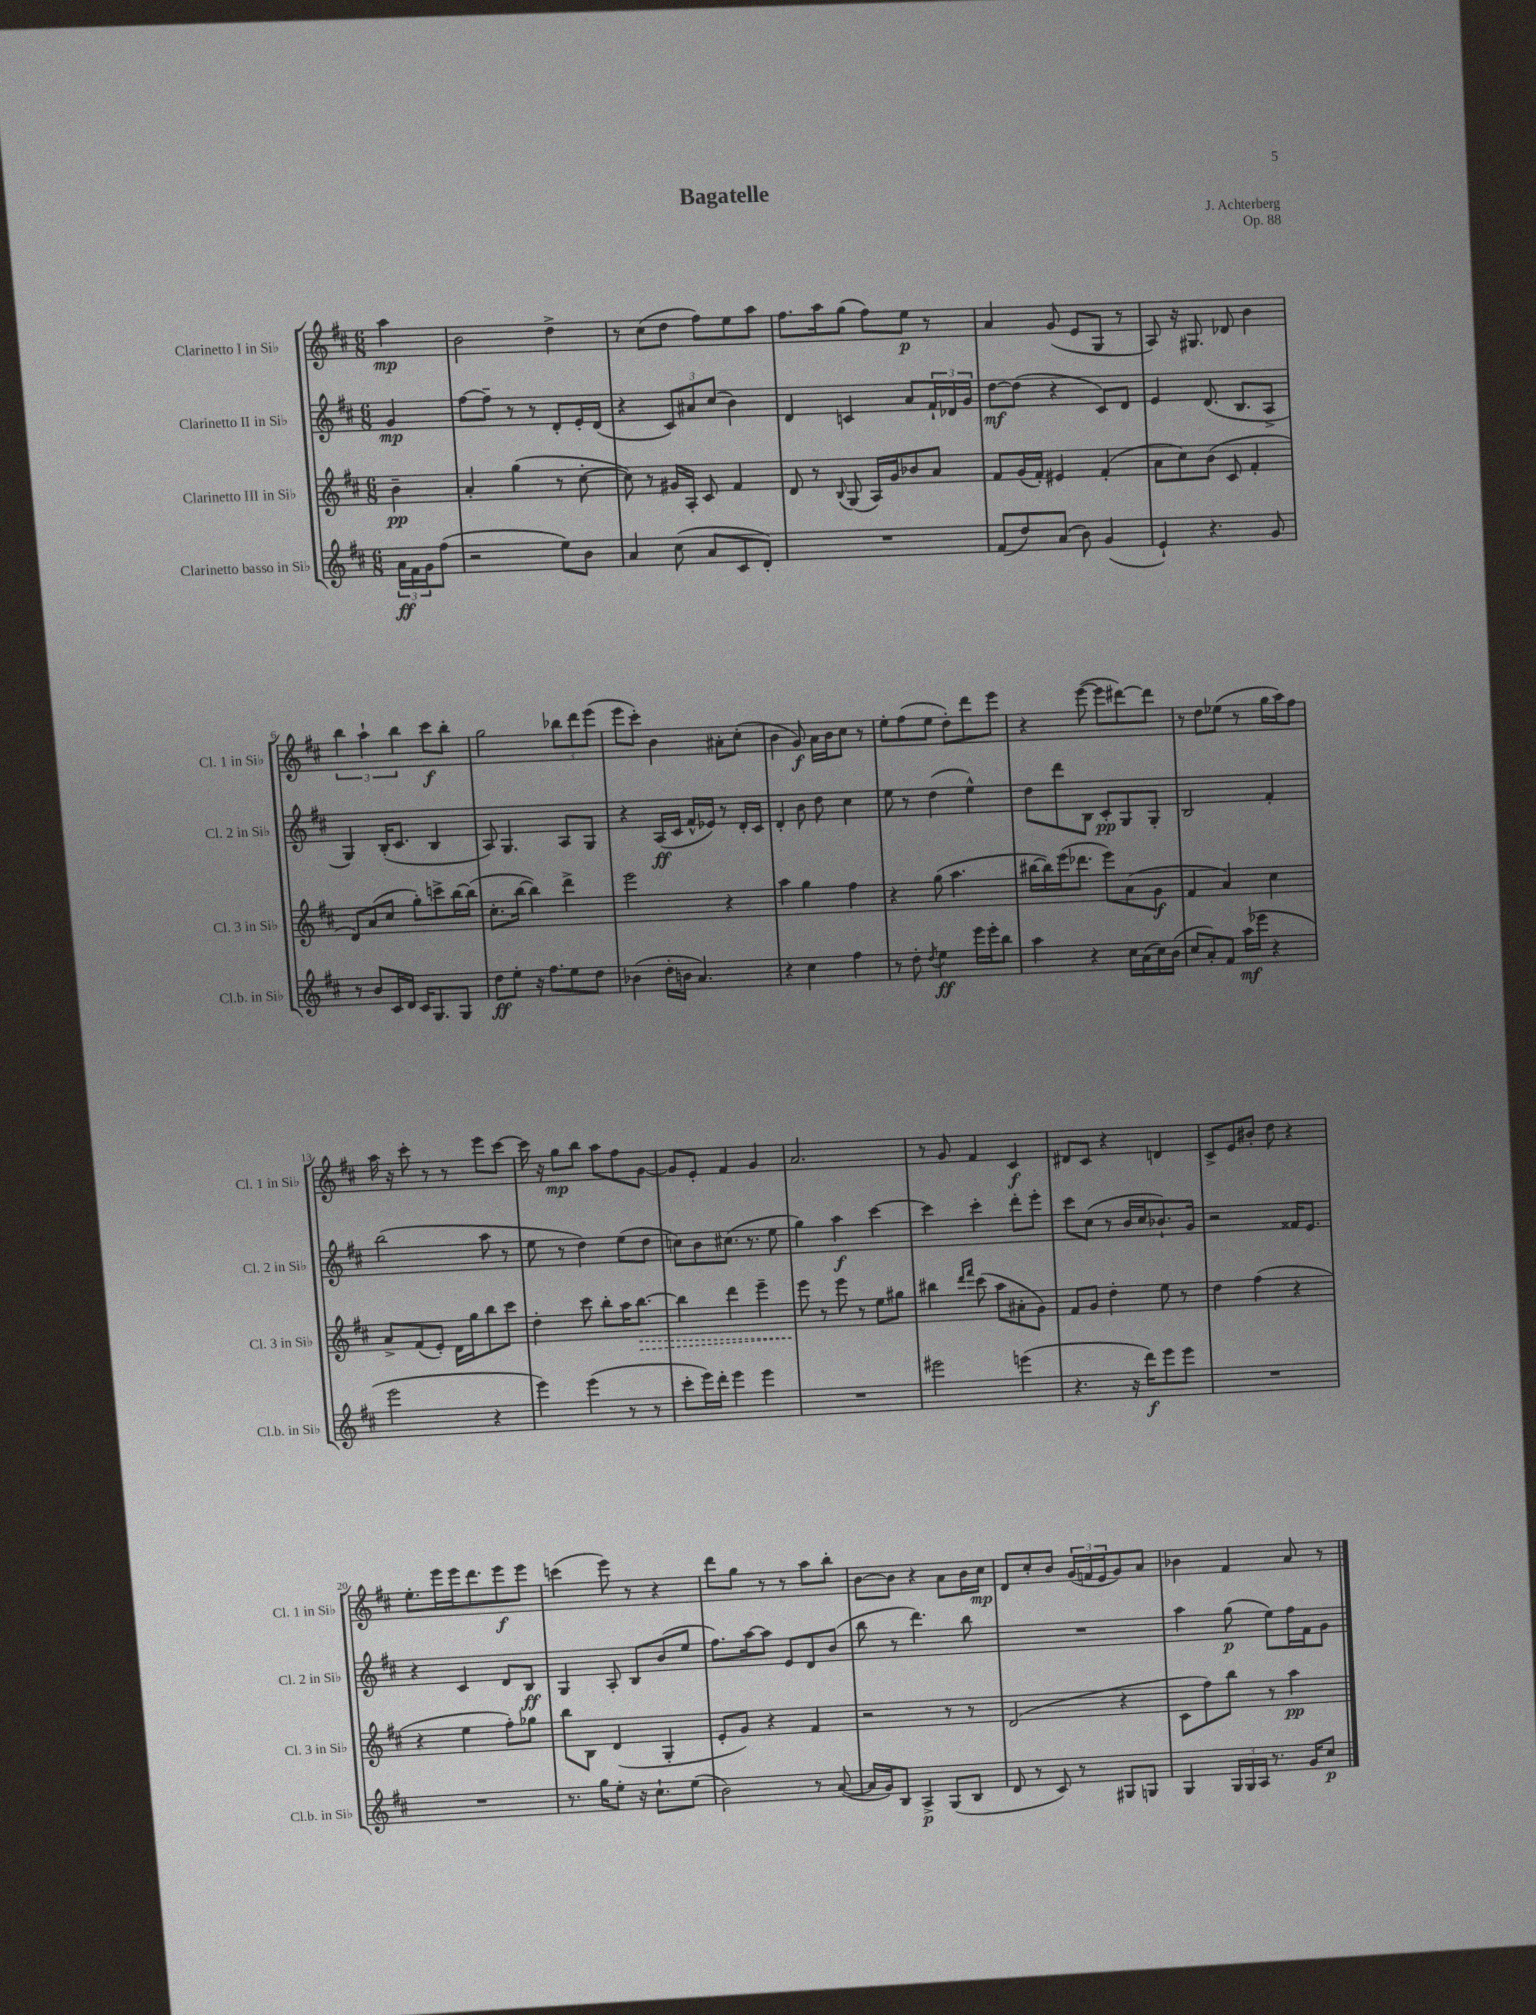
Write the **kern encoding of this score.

**kern	**dynam	**kern	**dynam	**kern	**dynam	**kern	**dynam
*part4	*part4	*part3	*part3	*part2	*part2	*part1	*part1
*staff4	*staff4	*staff3	*staff3	*staff2	*staff2	*staff1	*staff1
*I"Clarinetto basso in Si♭	*	*I"Clarinetto III in Si♭	*	*I"Clarinetto II in Si♭	*	*I"Clarinetto I in Si♭	*
*I'Cl.b. in Si♭	*	*I'Cl. 3 in Si♭	*	*I'Cl. 2 in Si♭	*	*I'Cl. 1 in Si♭	*
*clefG2	*	*clefG2	*	*clefG2	*	*clefG2	*
*k[f#c#]	*	*k[f#c#]	*	*k[f#c#]	*	*k[f#c#]	*
*M6/8	*	*M6/8	*	*M6/8	*	*M6/8	*
=	=	=	=	=	=	=	=
24a\LL	ff	4b~\	pp	4g/	mp	4aa\	mp
24f#\	.	.	.	.	.	.	.
24g\J	.	.	.	.	.	.	.
(8ff#\J	.	.	.	.	.	.	.
=1	=1	=1	=1	=1	=1	=1	=1
2r	.	4a'/	.	[8ff#\L	.	2b\	.
.	.	.	.	8ff#~\J]	.	.	.
.	.	(4gg\	.	8r	.	.	.
.	.	.	.	8r	.	.	.
8ee\L)	.	8r	.	8d'/L	.	4dd^\	.
8b\J	.	[8cc#'\	.	16e'/L	.	.	.
.	.	.	.	(16d/JJ	.	.	.
=2	=2	=2	=2	=2	=2	=2	=2
4a/	.	8cc#\])	.	4r	.	8r	.
.	.	8r	.	.	.	(8cc#\L	.
(8cc#\	.	16g#X/LL	.	12c#/L)	.	8dd\J	.
.	.	16A'/JJ	.	.	.	.	.
.	.	.	.	12a#X/	.	.	.
8a/L	.	8c#/	.	.	.	8ff#\L)	.
.	.	.	.	(12cc#/J	.	.	.
8c#/	.	4f#/	.	4b\)	.	8ee\	.
8d'/J)	.	.	.	.	.	8aa\J	.
=3	=3	=3	=3	=3	=3	=3	=3
2.r	.	8d/	.	4d/	.	8.ff#\L	.
.	.	8r	.	.	.	.	.
.	.	.	.	.	.	16aa\k	.
.	.	8qqB/	.	.	.	.	.
.	.	(8G/	.	4cn/	.	(8gg\J	.
.	.	16A/LL)	.	.	.	8ff#\L)	.
.	.	16g/J	.	.	.	.	.
.	.	8b-X/	.	8a/L	.	8ee\J	p
.	.	8a/J	.	24f#`/L	.	8r	.
.	.	.	.	24d-X/	.	.	.
.	.	.	.	24g/JJ	.	.	.
=4	=4	=4	=4	=4	=4	=4	=4
(8f#/L	.	8f#/L	.	[8dd\L	mf	4a/	.
8dd/)	.	(16g/L	.	(8dd\J]	.	.	.
.	.	16f#'/JJ)	.	.	.	.	.
(8a/J	.	4e#X/	.	4r	.	(8g/	.
8b\)	.	.	.	.	.	8e/L	.
(4g/	.	(4f#'/	.	8c#/L)	.	8G/J	.
.	.	.	.	8d/J	.	8r	.
=5	=5	=5	=5	=5	=5	=5	=5
4e`/)	.	8a\L	.	4e/	.	8A/)	.
.	.	8cc#\)	.	.	.	16r	.
.	.	.	.	.	.	8.G#X/	.
4.r	.	(8b\J	.	(8.d/	.	.	.
.	.	8c#/	.	.	.	8d-X/	.
.	.	.	.	8.B/L	.	.	.
.	.	4f#'/	.	.	.	4b\	.
8g/	.	.	.	8A^/J	.	.	.
!!LO:LB:g=z
=6	=6	=6	=6	=6	=6	=6	=6
8r	.	8d/L)	.	4G/)	.	6bb\	.
8b/L	.	(8a/	.	.	.	.	.
.	.	.	.	.	.	6aa`\	.
16c#/L	.	8cc#/J	.	(16B'/KL	.	.	.
16d/JJ	.	.	.	8.c#/J	.	.	.
.	.	.	.	.	.	6bb\	.
16c#/KL	.	8gg'\L)	.	.	.	.	.
8.G/	.	.	.	.	.	.	.
.	.	8cccn^\	.	4B/	.	8ccc#\L	f
8G/J	.	[16bb\L	.	.	.	8bb'\J	.
.	.	(16bb\JJ]	.	.	.	.	.
=7	=7	=7	=7	=7	=7	=7	=7
8dd\L	ff	8.cc#'\L	.	8A/)	.	2gg\	.
8ee'\J	.	.	.	4.G/	.	.	.
.	.	[16bb\Jk	.	.	.	.	.
16r	.	4bb\])	.	.	.	.	.
8.ff#\L	.	.	.	.	.	.	.
8ee\	.	4ddd^\	.	8A/L	.	12bb-X\L	.
.	.	.	.	.	.	12ddd\	.
8dd\J	.	.	.	8G/J	.	.	.
.	.	.	.	.	.	(12eee\J	.
=8	=8	=8	=8	=8	=8	=8	=8
(4b-X\	.	2eee\	.	4r	.	8eee\L	.
.	.	.	.	.	.	8ccc#'\J)	.
16dd'\LL	.	.	.	(16A/LL	ff	4b\	.
16bn\JJ	.	.	.	16c#/JJ	.	.	.
4.a/)	.	.	.	16f#^^/LL	.	.	.
.	.	.	.	16e-X/JJ)	.	.	.
.	.	4r	.	8r	.	8a#X'\L	.
.	.	.	.	16d'/LL	.	(8cc#'\J	.
.	.	.	.	16c#/JJ	.	.	.
=9	=9	=9	=9	=9	=9	=9	=9
4r	.	4aa\	.	4d'/	.	4b\	.
4cc#\	.	4gg\	.	8b\	.	8g/)	f
.	.	.	.	8dd\	.	16a\LL	.
.	.	.	.	.	.	16b\J	.
4ff#\	.	4ff#\	.	4cc#\	.	8cc#\J	.
.	.	.	.	.	.	8r	.
=10	=10	=10	=10	=10	=10	=10	=10
8r	.	4r	.	8ee\	.	8ee'\L	.
8dd'\	.	.	.	8r	.	(8ff#\	.
8qdd/	.	.	.	.	.	.	.
4ee\	ff	(8gg\	.	(4dd\	.	8ee\J	.
.	.	4.aa\	.	.	.	8dd'\L)	.
16eee\LL	.	.	.	4ee^^\)	.	8ddd\	.
16eee'\J	.	.	.	.	.	.	.
8bb\J	.	.	.	.	.	8eee\J	.
=11	=11	=11	=11	=11	=11	=11	=11
4aa\	.	[16bb#X\LL	.	8dd\L	.	4r	.
.	.	16bb#\])	.	.	.	.	.
.	.	(16eee\J	.	8ddd\	.	.	.
.	.	8.ddd-X\J	.	.	.	.	.
4r	.	.	.	8B\J	.	([8eee\	.
.	.	8eee\L)	.	8c#'/L	pp	8eee\L]	.
16cc#\LL	.	(8a\	.	8G/	.	[8ddd#X\)	.
(16a\	.	.	.	.	.	.	.
16cc#\)	.	8g\J	f	8G'/J	.	8ddd#\J]	.
(16b\JJ	.	.	.	.	.	.	.
=12	=12	=12	=12	=12	=12	=12	=12
8cc#/L	.	4f#/	.	2B/	.	8r	.
8a'/)	.	.	.	.	.	8dd\L	.
8f#/J	.	4a/)	.	.	.	(8ee-X\J	.
(16aa\LL	mf	.	.	.	.	8r	.
16eee-X\JJ	.	.	.	.	.	.	.
4r	.	4cc#\	.	4f#'/	.	16gg\LL	.
.	.	.	.	.	.	16aa\J)	.
.	.	.	.	.	.	8ff#\J	.
!!LO:LB:g=z
=13	=13	=13	=13	=13	=13	=13	=13
2eee\	.	8a^/L	.	(2bb\	.	16aa\	.
.	.	.	.	.	.	16r	.
.	.	(8f#/	.	.	.	8ccc#'\	.
.	.	8e'/J)	.	.	.	8r	.
.	.	16d\LL	.	.	.	8r	.
.	.	16gg\J	.	.	.	.	.
4r	.	8bb\	.	8aa\	.	8eee\L	.
.	.	8ccc#\J	.	8r	.	[8ccc#\J	.
=14	=14	=14	=14	=14	=14	=14	=14
4eee\)	.	4dd'\	.	8ee\	.	16ccc#\]	.
.	.	.	.	.	.	16r	.
.	.	.	.	8r	.	8gg\L	mp
(4eee\	.	8ccc#\	.	4dd\)	.	8bb\J	.
.	.	8bb'\L	.	.	.	8aa\L	.
8r	.	16aa\K	.	(8ee\L	.	8ff#\	.
!	!	!	!LO:HP:b	!	!	!	!
.	.	[8.bb\J	>	.	.	.	.
8r	.	.	.	8dd\J	.	[8g\J	.
=15	=15	=15	=15	=15	=15	=15	=15
8ccc#'\L	.	4bb\]	.	8ccn\L)	.	8g/L]	.
16eee\L)	.	.	.	8b\	.	8e'/J	.
16ddd'\JJ	.	.	.	.	.	.	.
4eee\	.	4ddd\	.	(8.cc#X\J	.	4f#/	.
.	.	.	.	8.r	.	.	.
4eee\	.	4eee~\	.	.	.	4g/	.
.	.	.	.	8ee\	.	.	.
=16	=16	=16	=16	=16	=16	=16	=16
2.r	.	8eee\	.	4gg\)	.	2.a/	.
.	.	8r	]	.	.	.	.
.	.	8eee\	.	4aa\	f	.	.
.	.	8r	.	.	.	.	.
.	.	8ee\L	.	[4ccc#\	.	.	.
.	.	8gg#X\J	.	.	.	.	.
=17	=17	=17	=17	=17	=17	=17	=17
2eee#X\	.	4bb#X\	.	4ccc#\]	.	8r	.
.	.	.	.	.	.	8g/	.
.	.	16qqddd/LL	.	.	.	.	.
.	.	16qqfff#/JJ	.	.	.	.	.
.	.	(8ccc#\	.	4ccc#'\	.	4f#/	.
.	.	8aa\L	.	.	.	.	.
(4eeen\	.	8a#X'\	.	8ddd'\L	.	4c#/	f
.	.	8g\J)	.	8eee'\J	.	.	.
=18	=18	=18	=18	=18	=18	=18	=18
4.r	.	8f#/L	.	8ccc#\L	.	8d#X/L	.
.	.	8g/J	.	(8cc#\J	.	8c#/J	.
.	.	4dd'\	.	8r	.	4r	.
16r	.	.	.	16b/LL	.	.	.
16ddd\KL)	f	.	.	16cc#/J	.	.	.
8eee\	.	8ee\	.	8.b-X`/)	.	4dn/	.
8eee\J	.	8r	.	.	.	.	.
.	.	.	.	16g/Jk	.	.	.
=19	=19	=19	=19	=19	=19	=19	=19
2.r	.	4dd\	.	2r	.	8c#^/L	.
.	.	.	.	.	.	8e/	.
.	.	(4ff#\	.	.	.	8b#X'/J	.
.	.	.	.	.	.	8dd\	.
.	.	4r	.	16f##X/KL	.	4r	.
.	.	.	.	8.e/J	.	.	.
!!LO:LB:g=z
=20	=20	=20	=20	=20	=20	=20	=20
2.r	.	4r	.	4r	.	8.ee'\L	.
.	.	.	.	.	.	16eee\L	.
.	.	4ee\	.	4c#/	.	16eee\J	.
.	.	.	.	.	.	8.ddd\	.
.	.	8ff#'\L)	.	8d/L	.	8eee\	f
.	.	8gg-X\J	.	8B/J	ff	8eee\J	.
=21	=21	=21	=21	=21	=21	=21	=21
8.r	.	8bb\L	.	4G/	.	(4cccn\	.
.	.	8B\J	.	.	.	.	.
16gg\KL	.	.	.	.	.	.	.
8ee'\J	.	(4d/	.	8A'/	.	8eee\)	.
16r	.	.	.	8B/L	.	8r	.
8.cc#`\L	.	.	.	.	.	.	.
.	.	4G'/	.	(8b/	.	4r	.
(8ee\J	.	.	.	8ee/J	.	.	.
=22	=22	=22	=22	=22	=22	=22	=22
2b\)	.	8e'/L	.	8.ff#\L)	.	8ddd\L	.
.	.	8g/J)	.	.	.	8gg\J	.
.	.	.	.	[16aa\k	.	.	.
.	.	4r	.	8aa\J]	.	8r	.
.	.	.	.	8e/L	.	8r	.
8r	.	4f#/	.	8d/	.	8aa\L	.
([8a/	.	.	.	(8b/J	.	8bb'\J	.
=23	=23	=23	=23	=23	=23	=23	=23
16a/LL]	.	2r	.	8bb\	.	[8b\L	.
16g/J)	.	.	.	.	.	.	.
8B/J	.	.	.	8r	.	8b\J]	.
4A^/	p	.	.	4.ddd\)	.	4r	.
(8G/L	.	8r	.	.	.	8a\L	.
8B/J	.	8r	.	8bb\	.	16b\L	.
.	.	.	.	.	.	16cc#\JJ	mp
=24	=24	=24	=24	=24	=24	=24	=24
8d/	.	(2d/	.	2.r	.	8d/L	.
8r	.	.	.	.	.	8cc#'/	.
8c#/)	.	.	.	.	.	8b/J	.
8r	.	.	.	.	.	(24g/LL	.
.	.	.	.	.	.	24fn/	.
.	.	.	.	.	.	24e/J	.
8G#X/L	.	4r	.	.	.	8g/)	.
8Gn/J	.	.	.	.	.	8a/J	.
=25	=25	=25	=25	=25	=25	=25	=25
4G/	.	8c#\L	.	4aa\	.	4b-X\	.
.	.	8ff#\)	.	.	.	.	.
24G/LL	.	8bb\J	.	(8gg\	p	4f#/	.
24G/	.	.	.	.	.	.	.
24A/JJ	.	.	.	.	.	.	.
8.r	.	8r	.	8ee\L)	.	.	.
.	.	4aa\	pp	16ff#\L	.	8a/	.
16g/KL	.	.	.	16f#\J	.	.	.
8cc#/J	p	.	.	8g\J	.	8r	.
==	==	==	==	==	==	==	==
*-	*-	*-	*-	*-	*-	*-	*-
